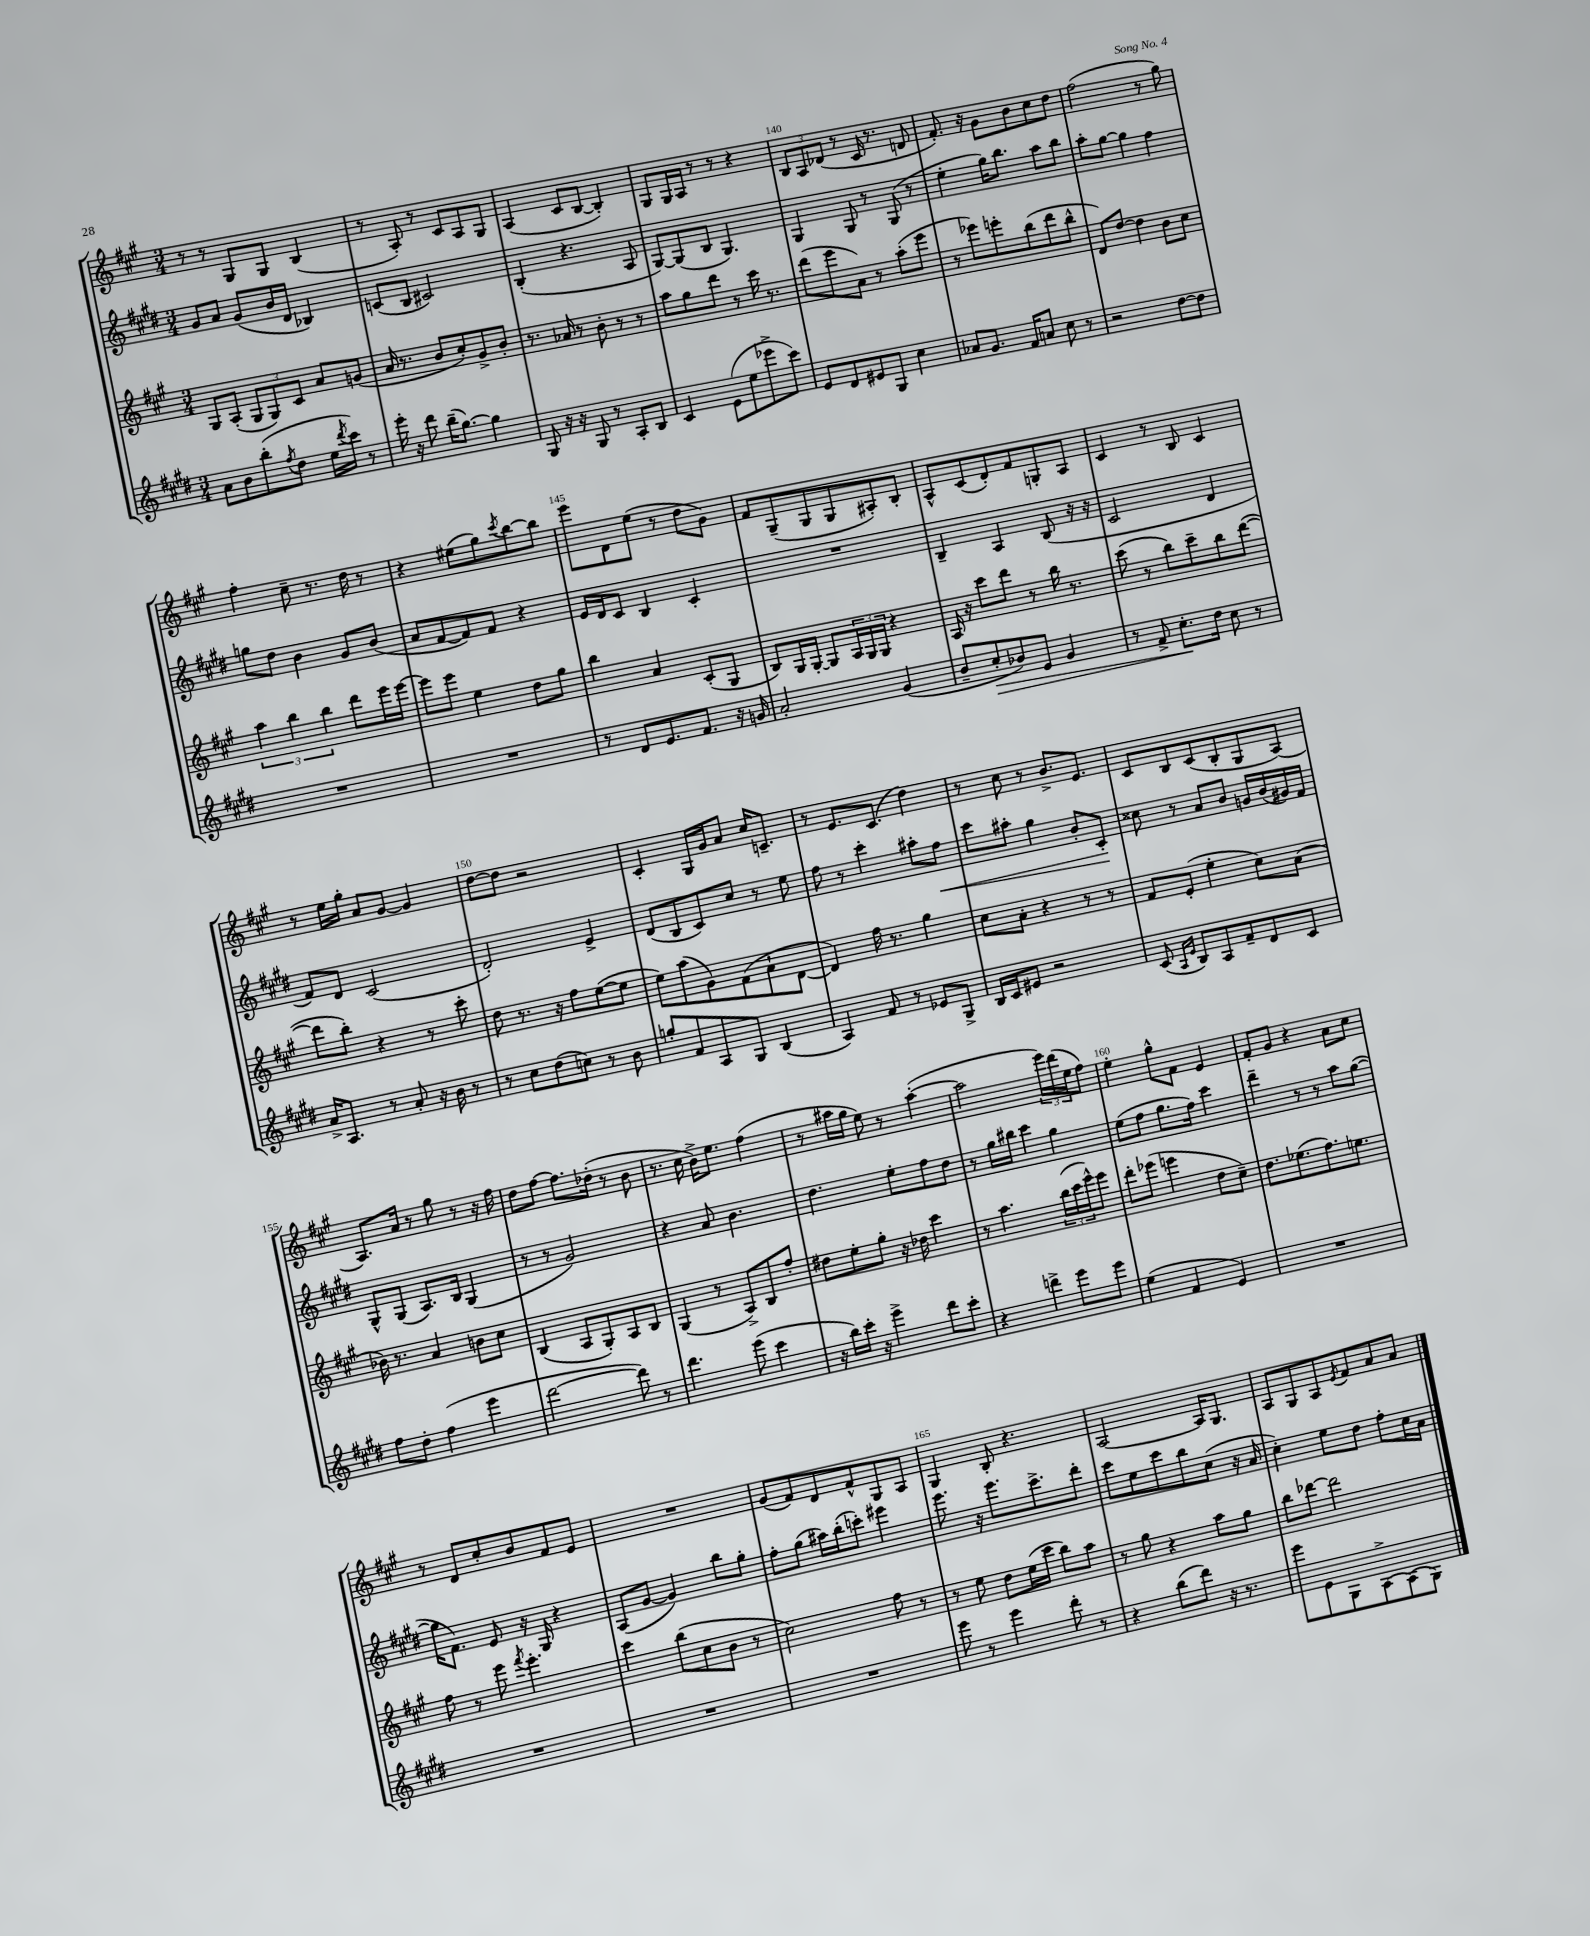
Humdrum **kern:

**kern	**kern	**kern	**kern
*staff4	*staff3	*staff2	*staff1
*clefG2	*clefG2	*clefG2	*clefG2
*k[f#c#g#d#]	*k[f#c#g#]	*k[f#c#g#d#]	*k[f#c#g#]
*M3/4	*M3/4	*M3/4	*M3/4
8a	8G#	8g#	8r
8b	(8A'	8a	8r
(8bb'	12G#	(8g#	8G#
.	12G#)	.	.
8qff#	.	.	.
8dd#	.	16b	8G#
.	12c#	.	.
.	.	16d#	.
16ee	8a	4B-)	(4B
8qddd#	.	.	.
16ccc#)	.	.	.
8r	(8g	.	.
=	=	=	=
16eee'	16a	(8c	8r
16r	8.r	.	.
8ddd#	.	8B	8A')
(16bb~	8b	2c#)	8r
[8.gg#)	.	.	.
.	8cc#')	.	8c#
4gg#]	8g#^	.	8A
.	8b'	.	8G#
=	=	=	=
8G#	8.r	(4B'	(4A
16r	.	.	.
16r	16a-	.	.
8G#	8r	4.r	8c#
8r	8b'	.	[8B
8A'	8r	.	4B'])
8B	8r	8A	.
=	=	=	=
4c#	8aa	[8G#)	8G#
.	8gg#	(8G#]	16G#
.	.	.	16A
(8e	8ddd	8B	8r
8ee	8r	4.G#)	8r
8eee-^	16ccc#	.	4r
.	8.r	.	.
8ccc#)	.	.	.
=	=	=	=
8e	(8ddd	4G#	12B
.	.	.	12A
8d#	8eee	.	.
.	.	.	(12d-
8e#	8a)	8G#	8r
8G#	8r	8r	16c#
.	.	.	8.r
4cc#	(8aa'	(8G#	.
.	8eee	8r	8d
=	=	=	=
8a-	8r	4ee'	8.f#')
8.g#	8eee-)	.	.
.	.	.	16r
.	8eee'	16gg#)	8g#
16f#	.	8.bb	.
8a	(8bb	.	8b
8cc#	8ddd	8aa	8cc#
8r	8bb^^	8bb	8dd
=	=	=	=
2r	8d)	8aa'	(2ff#
.	[8dd	[8gg#	.
.	4dd]	4gg#]	.
[8dd#	8b	4ff#	8r
8dd#]	8cc#	.	8gg#)
=	=	=	=
2.r	6aa	8gg	4ff#'
.	.	8dd#	.
.	6bb	.	.
.	.	4b	8cc#~
.	6bb	.	.
.	.	.	8.r
.	8ddd	8g#	.
.	.	.	16dd
.	16eee	(8b	8r
.	[16eee	.	.
=	=	=	=
2.r	8eee]	8a	4r
.	8eee	[8f#	.
.	4ee	8f#])	(8ee#
.	.	8f#	8gg#)
.	.	.	8qccc#
.	8dd	4r	[8bb
.	8gg#	.	8bb]
=	=	=	=
8r	4bb	16e	8eee
.	.	16d#	.
8d#	.	8c#	8d
8.e	4a	4B	(8ee
.	.	.	8r
8.f#	.	.	.
.	(8c#'	4c#'	8dd
16r	8G#	.	8g#)
16g	.	.	.
=	=	=	=
2a'	8B)	2.r	8f#
.	16G#	.	(8G#~
.	[16G#'	.	.
.	8G#]	.	8G#
.	24A	.	8G#
.	24G#	.	.
.	24G#	.	.
(4g#	4r	.	8A#')
.	.	.	8B'
=	=	=	=
8b~	16A	4B~	8A^^
.	16r	.	.
8cc#'	8ccc#	.	(8c#
8b-)	8ddd	4A	8d')
8e	8r	.	8f#
4g#	16bb	(8B	8G'
.	8.r	.	.
.	.	16r	8A
.	.	16r	.
=	=	=	=
8r	(8ccc#	2c#	4c#
8f#^	8r	.	.
8.cc#'	8bb)	.	8r
.	8ccc#~	.	8B
16dd#	.	.	.
8cc#	8bb	4d#	4c#
8r	([8ddd	.	.
=	=	=	=
16a^	8ddd]	8f#)	8r
8.A	.	.	.
.	8bb')	8d#	16ee
.	.	.	16gg#'
8r	4r	(2c#	8a
8a'	.	.	[8g#
16r	8r	.	4g#]
16b	.	.	.
8r	8ccc#'	.	.
=	=	=	=
8r	8dd	2d#')	[8dd
8cc#	8.r	.	8dd]
(8dd#	.	.	2r
.	16r	.	.
8cc)	8ff#	.	.
8r	([8ee	4e^	.
8b	8ee]	.	.
=	=	=	=
8gg'	8ee)	(8d#	4c#'
8f#	(8aa	8B	.
8A	8g#)	8c#)	16G#
.	.	.	16g#
8G#	(8f#	8cc#	8a
(4B	8a`	8r	16cc#
.	.	.	8.c~
.	[8d	8ee	.
=	=	=	=
4A)	4d])	8ff#	8r
.	.	8r	8.e
8f#	16ff#	4ccc#'	.
.	8.r	.	(8.c#
8r	.	.	.
8e-	4gg#	8aa#'	4dd)
8G#^	.	8ff#	.
=	=	=	=
16B	8cc#	8ccc#	8r
16c#	.	.	.
8e#	8a'	8aa#'	8cc#
2r	4r	4gg#	8r
.	.	.	8.b^
.	8r	8b'	.
.	.	.	8.e
.	8r	8c#'	.
=	=	=	=
(8c#	8f#	8cc##	8c#
16qqA	.	.	.
16qqe	.	.	.
8B)	(8e'	8r	8B
8A	4ee'	8a	(8c#
8f#~	.	8b	8B'
8d#	8cc#)	16g	8G#
.	.	(16b	.
8c#	(8a	16g#)	[8A)
.	.	16f#	.
=	=	=	=
8ff#	16b-)	8G#^^	8.A]
.	8.r	.	.
8dd#'	.	(8G#	.
.	.	.	16a
(4ff#	4a	8.A)	8r
.	.	.	8gg#
.	.	16B	.
4eee	8b	(4G#	8r
.	8cc#	.	16r
.	.	.	16ff#
=	=	=	=
[2ddd#	(4B	8r	8dd
.	.	8r	[8ff#
.	8A	2g#)	8.ff#]
.	8G#')	.	.
.	.	.	(16dd-'
8ddd#])	8A	.	8r
8r	8B	.	8b
=	=	=	=
4.ddd#	(4G#	4r	8.r
.	.	.	16cc#
.	8r	8a	16b^)
.	.	.	8.ee
(8eee	8A^)	4.b	.
4ccc#	8B	.	(4ff#
.	8ff#'	.	.
=	=	=	=
16r	8dd#	4.dd#	8r
16bb)	.	.	.
16ccc#'	8ee'	.	16aa#
16r	.	.	16gg#
4eee^	8gg#'	.	8ee)
.	16r	8ee'	8r
.	16dd-	.	.
8ddd#	4ccc#	8ff#	([4aa#'
8ccc#'	.	8dd#	.
=	=	=	=
4r	8r	8r	2aa#]
.	4.aa	16gg#	.
.	.	16bb#	.
4ddd^	.	4ccc#	.
8eee	(24bb	4gg#	24eee)
.	24ccc#	.	(24ddd
.	24eee^^)	.	24ee
8eee	8eee	.	8ff#)
=	=	=	=
(4ee	8ddd'	(8ee	4ee'
.	(8eee-	8ff#	.
4f#	4eee	8.gg#	8gg#^^
.	.	.	8f#
.	.	16ff#)	.
4e)	8dd	4ccc#	4e
.	8cc#~)	.	.
=	=	=	=
2.r	8.dd	4ddd#~	8f#'
.	.	.	8g#
.	(8.ee-	.	.
.	.	8r	4r
.	8.ff#)	8r	.
.	.	8aa	8a
.	8.ee	.	.
.	.	([8gg#	8cc#
=	=	=	=
2.r	8ff#	16gg#]	8r
.	.	8.f#)	.
.	8r	.	8d
.	8eee	8e	8cc#'
.	8qfff#	.	.
.	4.eee'	16r	8b
.	.	16G#	.
.	.	4r	8f#
.	.	.	8e
=	=	=	=
2.r	4ccc#	(8A	2.r
.	.	[8g#	.
.	(8bb	4g#])	.
.	8cc#	.	.
.	8b	8bb	.
.	8r	8gg#'	.
=	=	=	=
2.r	2cc#)	8ff#'	(8g#
.	.	(8gg#	8f#)
.	.	16aa#)	8d
.	.	(16bb'	.
.	.	8ccc')	8f#^^
.	8ff#	4eee#	8G#
.	8r	.	8A
=	=	=	=
8eee	8r	8.eee	4G#
8r	8ee	.	.
.	.	16r	.
4eee	8dd	8.eee	8B'
.	(16ee	.	4.r
.	16ccc#	8.ccc#^	.
8ddd#'	8bb)	.	.
8r	8aa	8ddd#'	.
=	=	=	=
4r	8r	8ccc#	[2A
.	8gg#	8ee	.
(8bb	4r	8ccc#	.
8ddd#)	.	8bb	.
16r	8aa	(8cc#	16A]
8.r	.	.	8.G#
.	8gg#	16r	.
.	.	16a	.
=	=	=	=
8eee	8bb	4cc#')	8A
8e	[8ddd-	.	8G#
8G#	2ddd-]	8ee	8A
.	.	.	8qe
[8A^	.	8dd#	8f#
(8A]	.	8ff#'	8a
8G#)	.	16cc#	8a
.	.	16a	.
==	==	==	==
*-	*-	*-	*-
